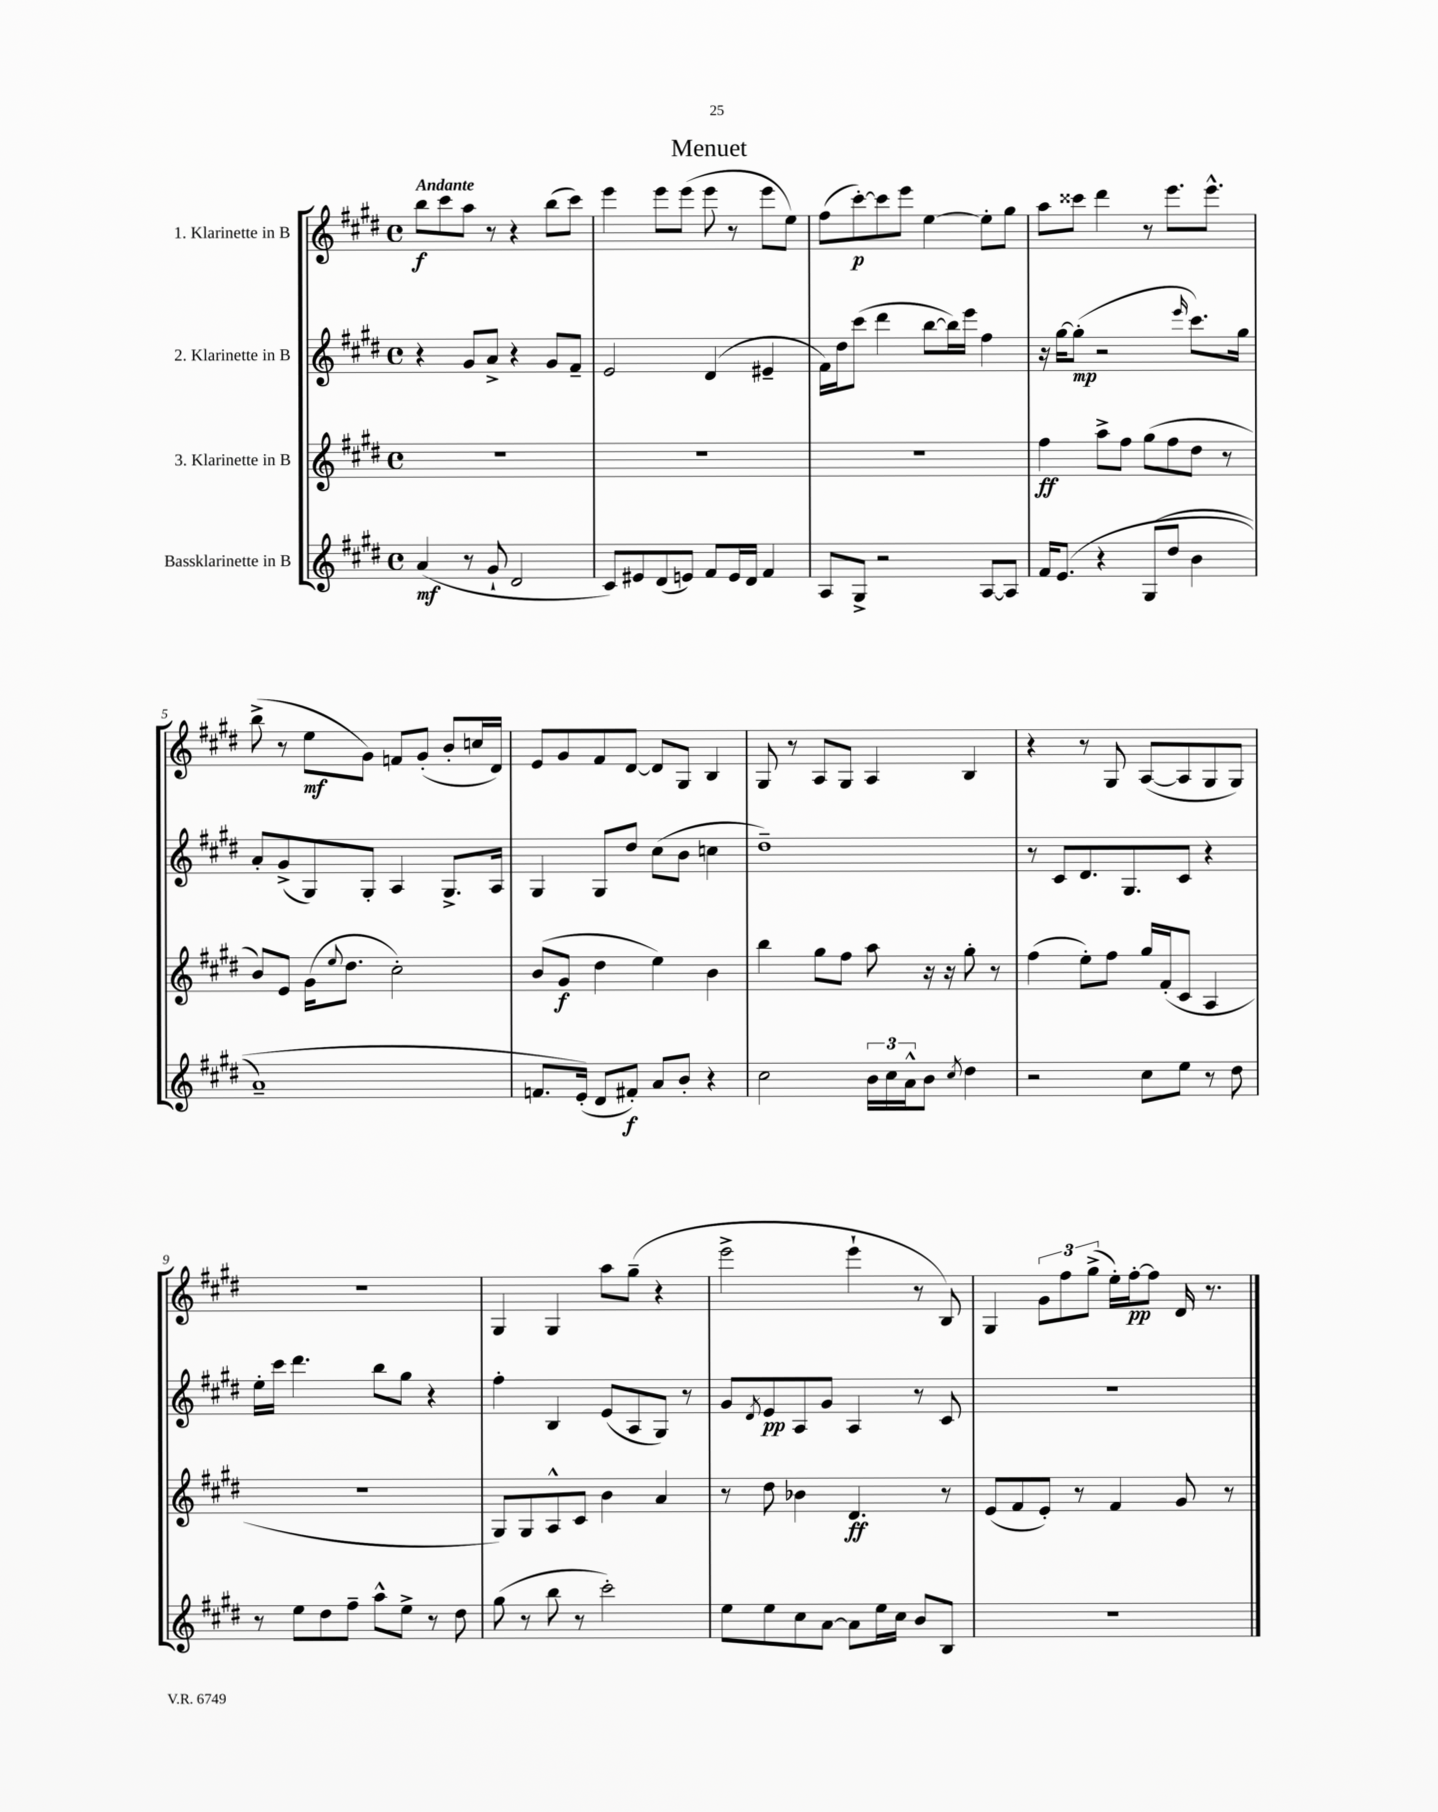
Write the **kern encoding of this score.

**kern	**dynam	**kern	**dynam	**kern	**dynam	**kern	**dynam
*part4	*part4	*part3	*part3	*part2	*part2	*part1	*part1
*staff4	*staff4	*staff3	*staff3	*staff2	*staff2	*staff1	*staff1
*I"Bassklarinette in B	*	*I"3. Klarinette in B	*	*I"2. Klarinette in B	*	*I"1. Klarinette in B	*
*clefG2	*	*clefG2	*	*clefG2	*	*clefG2	*
*k[f#c#g#d#]	*	*k[f#c#g#d#]	*	*k[f#c#g#d#]	*	*k[f#c#g#d#]	*
*M4/4	*	*M4/4	*	*M4/4	*	*M4/4	*
*met(c)	*	*met(c)	*	*met(c)	*	*met(c)	*
=1	=1	=1	=1	=1	=1	=1	=1
!	!	!	!	!	!	!LO:TX:a:B:t=Andante	!
(4a/	mf	1r	.	4r	.	8bb\L	f
.	.	.	.	.	.	8ccc#\	.
8r	.	.	.	8g#/L	.	8aa\J	.
8g#`/	.	.	.	8a^/J	.	8r	.
2d#/	.	.	.	4r	.	4r	.
.	.	.	.	8g#/L	.	(8bb\L	.
.	.	.	.	8f#~/J	.	8ccc#\J)	.
=2	=2	=2	=2	=2	=2	=2	=2
8c#/L)	.	1r	.	2e/	.	4eee\	.
8e#X/	.	.	.	.	.	.	.
(8d#/	.	.	.	.	.	8eee\L	.
8en/J)	.	.	.	.	.	(8eee\J	.
8f#/L	.	.	.	(4d#/	.	8eee\	.
16e/L	.	.	.	.	.	8r	.
16d#/JJ	.	.	.	.	.	.	.
4f#/	.	.	.	4e#X~/	.	8eee\L	.
.	.	.	.	.	.	8ee\J)	.
=3	=3	=3	=3	=3	=3	=3	=3
8A/L	.	1r	.	16f#\LL)	.	(8ff#\L	.
.	.	.	.	16dd#\J	.	.	.
8G#^/J	.	.	.	(8ccc#\J	.	[8ccc#'\)	p
2r	.	.	.	4ddd#\	.	8ccc#\]	.
.	.	.	.	.	.	8eee\J	.
.	.	.	.	[8bb\L	.	[4ee\	.
.	.	.	.	16bb\L])	.	.	.
.	.	.	.	16eee\JJ	.	.	.
[8A/L	.	.	.	4ff#\	.	8ee'\L]	.
8A/J]	.	.	.	.	.	8gg#\J	.
=4	=4	=4	=4	=4	=4	=4	=4
16f#/KL	.	4ff#\	ff	16r	.	8aa\L	.
(8.e/J	.	.	.	[16gg#\KL	.	.	.
.	.	.	.	(8gg#'\J]	mp	8ccc##X\J	.
4r	.	8aa^\L	.	2r	.	4ddd#\	.
.	.	8ff#\J	.	.	.	.	.
(8G#/L	.	(8gg#\L	.	.	.	8r	.
8dd#/J	.	8ff#\	.	.	.	8.eee\L	.
.	.	.	.	16qqeee/	.	.	.
4b\	.	8dd#\J	.	8.ccc#\L)	.	.	.
.	.	.	.	.	.	8.eee^^\J	.
.	.	8r	.	.	.	.	.
.	.	.	.	16gg#\Jk	.	.	.
!!LO:LB:g=z
=5	=5	=5	=5	=5	=5	=5	=5
1a~)	.	8b/L)	.	8a'/L	.	(8bb^\	.
.	.	8e/J	.	(8g#^/	.	8r	.
.	.	(16g#\KL	.	8G#/)	.	8ee\L	mf
.	.	8qqee/	.	.	.	.	.
.	.	8.dd#\J	.	.	.	.	.
.	.	.	.	8G#'/J	.	8g#\J)	.
.	.	2cc#'\)	.	4A/	.	8fn/L	.
.	.	.	.	.	.	(8g#'/J	.
.	.	.	.	8.G#^/L	.	8b'/L	.
.	.	.	.	.	.	16ccn/L	.
.	.	.	.	16A/Jk	.	16d#/JJ)	.
=6	=6	=6	=6	=6	=6	=6	=6
8.fn/L	.	(8b/L	.	4G#/	.	8e/L	.
.	.	8g#/J	f	.	.	8g#/	.
(16e'/Jk)	.	.	.	.	.	.	.
8d#/L	.	4dd#\	.	8G#/L	.	8f#/	.
8f#X'/J)	f	.	.	8dd#/J	.	[8d#/J	.
8a/L	.	4ee\)	.	(8cc#\L	.	8d#/L]	.
8b'/J	.	.	.	8b\J	.	8G#/J	.
4r	.	4b\	.	4ccn\	.	4B/	.
=7	=7	=7	=7	=7	=7	=7	=7
2cc#\	.	4bb\	.	1dd#~)	.	8G#/	.
.	.	.	.	.	.	8r	.
.	.	8gg#\L	.	.	.	8A/L	.
.	.	8ff#\J	.	.	.	8G#/J	.
24b\LL	.	8aa\	.	.	.	4A/	.
24cc#\	.	.	.	.	.	.	.
24a^^\J	.	.	.	.	.	.	.
8b\J	.	16r	.	.	.	.	.
.	.	16r	.	.	.	.	.
8qcc#/	.	.	.	.	.	.	.
4dd#\	.	8gg#'\	.	.	.	4B/	.
.	.	8r	.	.	.	.	.
=8	=8	=8	=8	=8	=8	=8	=8
2r	.	(4ff#\	.	8r	.	4r	.
.	.	.	.	8c#/L	.	.	.
.	.	8ee'\L)	.	8.d#/	.	8r	.
.	.	8ff#\J	.	.	.	8G#/	.
.	.	.	.	8.G#/	.	.	.
8cc#\L	.	16gg#/LL	.	.	.	([8A/L	.
.	.	(16f#'/J	.	.	.	.	.
8ee\J	.	8c#/J	.	8c#/J	.	8A/]	.
8r	.	4A/	.	4r	.	8G#/	.
8dd#\	.	.	.	.	.	8G#/J)	.
!!LO:LB:g=z
=9	=9	=9	=9	=9	=9	=9	=9
8r	.	1r	.	16ee'\LL	.	1r	.
.	.	.	.	16ccc#\JJ	.	.	.
8ee\L	.	.	.	4.ddd#\	.	.	.
8dd#\	.	.	.	.	.	.	.
8ff#~\J	.	.	.	.	.	.	.
8aa^^\L	.	.	.	8bb\L	.	.	.
8ee^\J	.	.	.	8gg#\J	.	.	.
8r	.	.	.	4r	.	.	.
8dd#\	.	.	.	.	.	.	.
=10	=10	=10	=10	=10	=10	=10	=10
(8gg#\	.	8G#/L)	.	4ff#'\	.	4G#/	.
8r	.	8G#/	.	.	.	.	.
8bb\	.	8A^^/	.	4B/	.	4G#/	.
8r	.	8c#/J	.	.	.	.	.
2ccc#'\)	.	4b\	.	(8e/L	.	8aa\L	.
.	.	.	.	8A/	.	(8gg#~\J	.
.	.	4a/	.	8G#/J)	.	4r	.
.	.	.	.	8r	.	.	.
=11	=11	=11	=11	=11	=11	=11	=11
8ee\L	.	8r	.	8g#/L	.	2eee^\	.
.	.	.	.	8qd#/	.	.	.
8ee\	.	8dd#\	.	8e/	pp	.	.
8cc#\	.	4b-X\	.	8A/	.	.	.
[8a\J	.	.	.	8g#/J	.	.	.
8a\L]	.	4.d#/	ff	4A/	.	4eee`\	.
16ee\L	.	.	.	.	.	.	.
16cc#\JJ	.	.	.	.	.	.	.
8b/L	.	.	.	8r	.	8r	.
8B/J	.	8r	.	8c#/	.	8B/)	.
=12	=12	=12	=12	=12	=12	=12	=12
1r	.	(8e/L	.	1r	.	4G#/	.
.	.	8f#/	.	.	.	.	.
.	.	8e'/J)	.	.	.	12g#\L	.
.	.	.	.	.	.	12ff#\	.
.	.	8r	.	.	.	.	.
.	.	.	.	.	.	(12gg#^\J	.
.	.	4f#/	.	.	.	16ee'\LL)	.
.	.	.	.	.	.	[16ff#'\J	pp
.	.	.	.	.	.	8ff#\J]	.
.	.	8g#/	.	.	.	16d#/	.
.	.	.	.	.	.	8.r	.
.	.	8r	.	.	.	.	.
==	==	==	==	==	==	==	==
*-	*-	*-	*-	*-	*-	*-	*-
